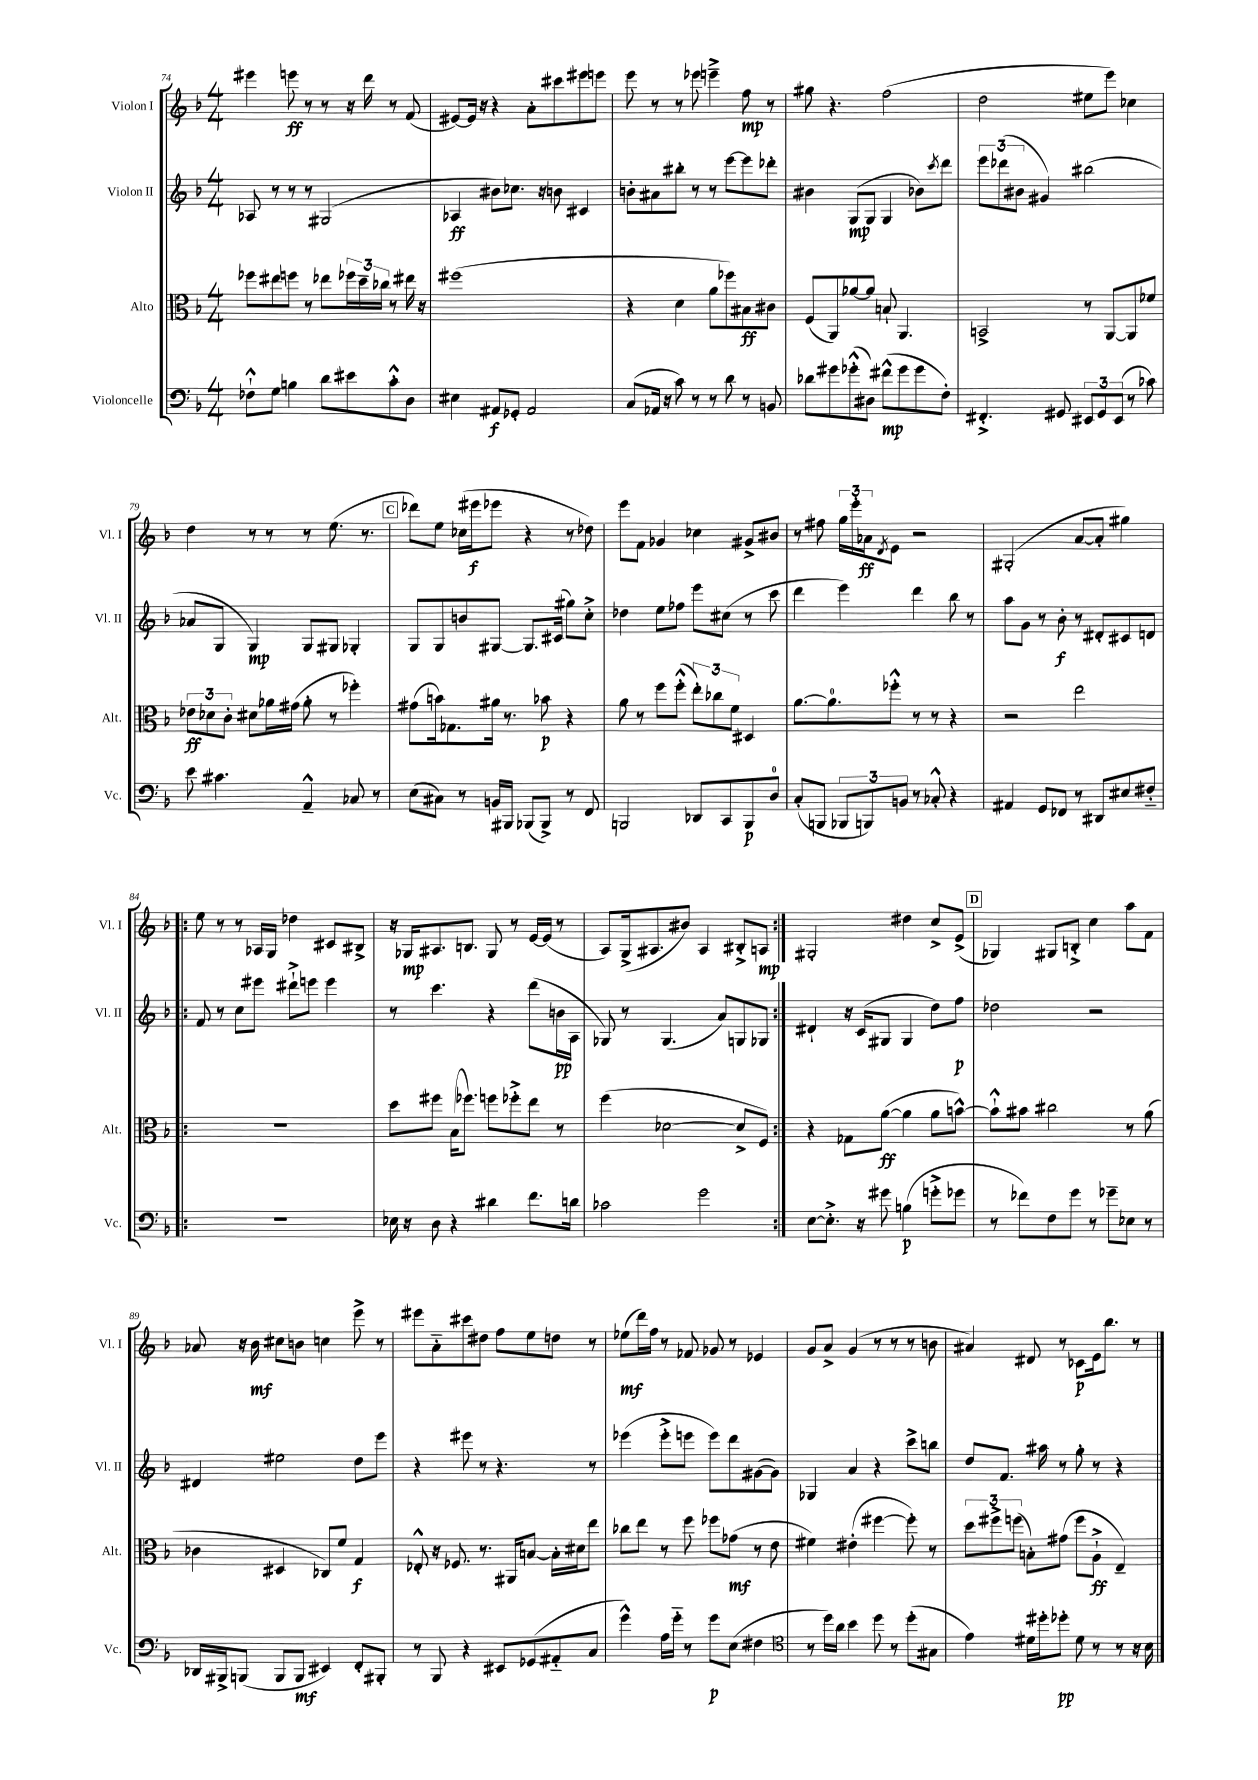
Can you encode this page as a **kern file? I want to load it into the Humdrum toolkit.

**kern	**kern	**kern	**kern
*staff4	*staff3	*staff2	*staff1
*clefF4	*clefC3	*clefG2	*clefG2
*k[b-]	*k[b-]	*k[b-]	*k[b-]
*M4/4	*M4/4	*M4/4	*M4/4
8F-`^^\L	8ff-\L	8A-/	4eee#\
8G\J	8ee#\	8r	.
4B\	8ff\J	8r	8eee\
.	8r	8r	8r
8d\L	8ee-\L	(2G#/	8r
8e#\	24ff-\L	.	16r
.	24dd~\	.	.
.	.	.	16ddd\
.	24cc-\JJ	.	.
8c'^^\	8r	.	8r
8D\J	16ee#\	.	(8f/
.	16r	.	.
=	=	=	=
4E#\	(1ff#	4A-/	[8e#/L)
.	.	.	16e#/]Jk
.	.	.	16r
8AA#/L	.	8b#\L)	4r
8GG-'/J	.	8.cc-\J	.
2AA#/	.	.	8a'\L
.	.	16r	.
.	.	8b\	8ccc#\
.	.	4c#/	8eee#\
.	.	.	8eee\J
=	=	=	=
(8C/L	4r	8b'\L	8eee\
16AA-/Jk	.	8a#\	8r
16r	.	.	.
8c\)	4d\	8bb#'\J	8r
8r	.	8r	8eee-\
8r	8a\L	8r	4eee~^\
8d\	8ff-\)	[8eee\L	.
8r	8B#\	8eee\]	8ff\
8BB/	8c#\J	8ddd-'\J	8r
=	=	=	=
8d-\L	(8F/L	4b#\	8gg#\
8g#\	8AA/)	.	4.r
(8g-'^^\	[8a-/	(8G/L	.
8D#\J)	8a-/]J	8G/J	.
(8f#^^\L	8B`/	4G/	(2ff\
8g-\	4.AA/	.	.
8g-\	.	8b-\L)	.
.	.	8qccc/	.
8F'\J)	.	8ddd\J	.
=	=	=	=
4.FF#'^/	2BB^/	12eee\L	2dd\
.	.	(12ddd-\	.
.	.	12b#\J	.
.	.	4g#/)	.
8GG#/	.	.	.
12EE#/L	8r	(2bb#\	8ee#\L
12GG#/	.	.	.
.	[8AA/L	.	8eee\J)
(12EE#/J	.	.	.
8r	8AA/]	.	4cc-\
8c-\)	8f-/J	.	.
=	=	=	=
8e\	12e-\L	8a-/L	4dd\
.	12d-\	.	.
4.c#\	.	8G/J	.
.	12c'\J	.	.
.	8d#\L	4G/)	8r
.	16a-\L	.	8r
.	(16g#\JJ	.	.
4AA~^^/	8a-'\	8G/L	8r
.	8r	8G#/J	(8.ee\
8C-/	4ff-'\)	4G-'/	.
.	.	.	8.r
8r	.	.	.
=	=	=	=
(8E\L	(8g#\L	8G/L	8ddd-\L)
8C#\J)	16b\k)	8G/	8ee\J
.	8.G-\	.	.
8r	.	8b/	(16cc-\LL
.	.	.	16eee#\J
16BB/LL	16a#\Jk	[8G#/J	8eee-\J
16BBB#/JJ	8.r	.	.
(8BBB-/L	.	8.G#/]L	4r
8BBB-^/J)	8b-\	.	.
.	.	(16c#/Jk	.
8r	4r	8gg#\L)	8r
8FF/	.	8cc'^\J	8dd-\)
=	=	=	=
2BBB/	8a\	4dd-\	8eee\L
.	8r	.	8f\J
.	8ff\L	8ee\L	4g-/
.	(8ff'^^\J	8ff-\J	.
8DD-/L	12ee'\L)	8eee\L	4cc-\
.	12cc-\	.	.
8CC/	.	(8cc#\J	.
.	12f\J	.	.
8BBB/	4D#/	8r	8g#^/L
8D/J	.	8ccc\	8b#/J
=	=	=	=
(8C'/L	[8.a\L	4ddd\	8r
8BBB/J	.	.	8ff#\
.	8.a\]	.	.
12BBB-/L	.	4eee\)	24gg\LL
.	.	.	24eee'\
12BBB/)	.	.	24a-\J
.	.	.	8qd/
.	8ff-'^^\J	.	8e\J
12BB/J	.	.	.
8r	8r	4ddd\	2r
8C-'^^/	8r	.	.
4r	4r	8bb-\	.
.	.	8r	.
=	=	=	=
4AA#/	2r	8aa\L	(2G#'/
.	.	8g\J	.
8GG/L	.	8r	.
8FF-/J	.	8b-'\	.
8r	2ee\	8r	[8a/L
8DD#/L	.	8d#'/L	8a'/]J
8E#/	.	8c#/	4gg#\)
8F#'~/J	.	8d/J	.
=!|:	=!|:	=!|:	=!|:
1r	1r	8f/	8ee\
.	.	8r	8r
.	.	8cc\L	8r
.	.	8eee#\J	16A-/LL
.	.	.	16G/JJ
.	.	8ddd#`^\L	4dd-\
.	.	8eee\J	.
.	.	4eee\	8c#/L
.	.	.	8B#^/J
=	=	=	=
16E-\	8dd\L	8r	16r
16r	.	.	16G-/LK
8D\	8ff#\J	4.ccc\	8.A#/
4r	(16B-\LK	.	.
.	8.ff-\J)	.	8.B/J
4d#\	8ff\L	4r	8G-/
.	8ff-'^\	.	8r
8.f\L	8ee\J	(8ddd\L	[16e/LL
.	.	.	(16e/]JJ
.	8r	16b\L	8r
16d\Jk	.	16A\JJ	.
=	=	=	=
2c-\	(4ff\	8G-/)	8A/L)
.	.	8r	(16G^/k
.	.	.	8.A#/
.	[2d-\	(4.G-/	.
.	.	.	8b#/J)
2g\	.	.	4A#/
.	.	8a/L)	.
.	8d-^/]L	8G/	8B#'^/L
.	8F/J)	8G-/J	8A/J
=:|!	=:|!	=:|!	=:|!
[8E\L	4r	4d#`/	2G#'/
8.E'^\]J	.	.	.
.	8G-\L	16r	.
16r	.	(16c/LK	.
8g#\	([8a\J	8G#/J	.
(4B\	4a\]	4G#/	4dd#\
8g'^\L	8a\L	8dd\L)	8cc^/L
8g-\J	[8b^^\J)	8ff\J	(8e^/J
=	=	=	=
8r	8b`^^\]L	2dd-\	4G-/)
8f-\L)	8b#\J	.	.
8F\	2cc#\	.	8G#/L
8g\J	.	.	8B'^/J
8r	.	2r	4cc\
8g-~\L	.	.	.
8E-\J	8r	.	8aa\L
8r	(8a\	.	8f\J
=	=	=	=
16DD-/LL	4c-\	4d#/	8a-/
16BBB#^/J	.	.	.
(8BBB/J	.	.	16r
.	.	.	16b-\
8BBB/L	4D#/	2ee#\	8cc#\L
8BBB/J	.	.	8b\J
4EE#/)	8C-/L)	.	4cc\
.	8f/J	.	.
8FF'/L	4G/	8dd\L	8eee^\
8BBB#'/J	.	8eee\J	8r
=	=	=	=
8r	8E-'^^/	4r	8eee#\L
8BBB-/	16r	.	8a'~\
.	8.F-/	.	.
4r	.	8eee#\	8ccc#\
.	8.r	8r	8dd#\J
8EE#/L	.	4.r	8ff\L
.	16AA#/LK	.	.
(8GG-/	[8B/J	.	8ee\
8AA#'~/	16B'\]LL	.	8dd\J
.	16d#\J	.	.
8C/J	8ee\J	8r	8r
=	=	=	=
4g^^\)	8cc-\L	(4eee-\	(8ee-\L
.	8ee\J	.	16ddd\L)
.	.	.	16ff\JJ
16A\LL	8r	8eee-'^\L	8r
16g'~\JJ	.	.	.
8r	8ff\	8eee\J	8f-/
8g\L	8ff-\L	8eee\L)	8g-/
(8E\J	(8g-\J	8ddd\	8r
4F#\	8r	([8g#\	4e-/
.	8e\	8g#\]J)	.
=	=	=	=
*clefC4	*	*	*
8r	4f#\)	4G-/	8g/L
16dd\LL)	.	.	8a^/J
16a\JJ	.	.	.
4b-\	(4e#'\	4a/	(4g/
8dd\	[4ff#\	4r	8r
8r	.	.	8r
(8dd'\L	8ff#'\])	8ccc^\L	8r
8G#\J	8r	8bb\J	8b\
=	=	=	=
4e\)	12dd\L	8dd/L	4a#/)
.	12ff#^\	.	.
.	.	8.f/J	.
.	(12ff\J	.	.
16d#\LL	8B'\L)	.	8d#/
16dd#'\J	.	16aa#\	.
8dd-'\J	(8g#\J	8r	8r
8d#\	8ff\L	8gg'\	8c-\L
8r	8A`^\J	8r	16e\k
.	.	.	8.bb-\J
8r	4E~/)	4r	.
16r	.	.	8r
16B-\	.	.	.
==	==	==	==
*-	*-	*-	*-
